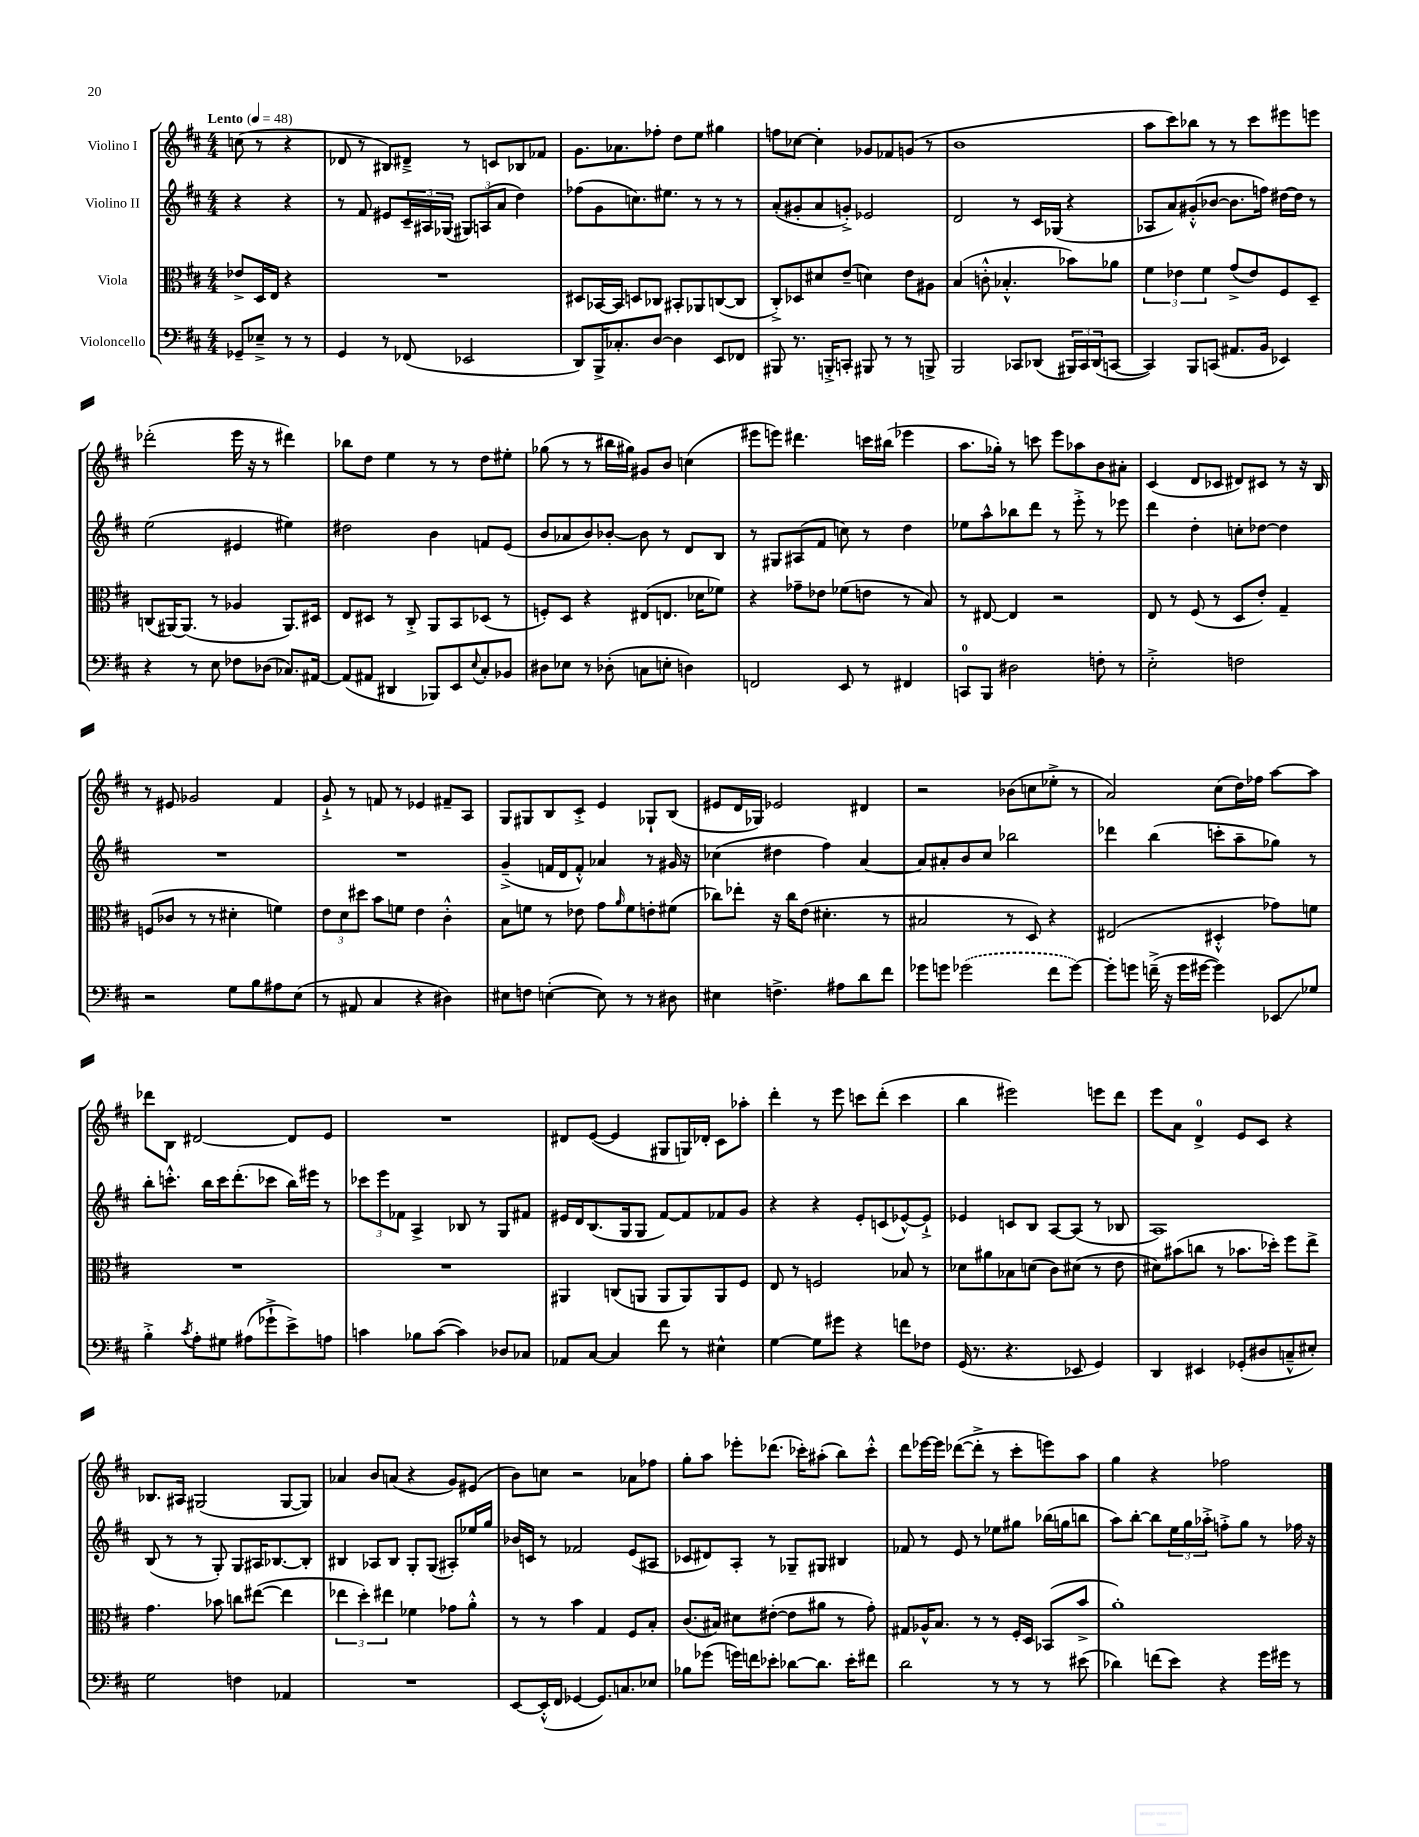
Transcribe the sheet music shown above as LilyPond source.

<<
\new StaffGroup <<
\new Staff = "s0" \with { instrumentName = "Violino I" } {
    \clef treble \key d \major \numericTimeSignature \time 4/4 \partial 2 \tempo "Lento" 4 = 48
    c''8( r8 r4 |
    des'8 r8 bis8) dis'8---> r8 c'8 bes8 fes'8 |
    g'8. aes'8. fes''8-. d''8 e''8 gis''4 |
    f''8 ces''8~ ces''4-. ges'8 fes'8 g'8( r8 |
    b'1 |
    a''8 cis'''8) bes''8 r8 r8 cis'''8 eis'''8 e'''8 |
    des'''2-.( e'''16 r16 r8 dis'''4) |
    bes''8 d''8 e''4 r8 r8 d''8 eis''8-. |
    ges''8( r8 r8 bis''16 gis''16) gis'8 b'8 c''4( |
    eis'''8 e'''8) dis'''4. c'''16 bis''16( ees'''4 |
    a''8. ges''16-.) r8 c'''8 e'''8 aes''8 b'8 ais'8-. |
    cis'4( d'8 ces'8 dis'8) cis'8 r8 r16 b16 |
    r8 eis'8 ges'2 fis'4 |
    g'8-!-> r8 f'8 r8 ees'4 fis'8-- a8 |
    g8 gis8 b8 cis'8-.-> e'4 ges8-! b8( |
    eis'8 d'16 ges16) ees'2 dis'4 |
    r2 bes'8( c''8 ees''8-.-> r8 |
    a'2) cis''8( d''16) fes''16 a''8~ a''8 |
    des'''8 b8 dis'2~ dis'8 e'8 |
    R1 |
    dis'8 e'8~( e'4 gis8 g16) des'16-. cis'8 aes''8-. |
    d'''4-. r8 e'''8 c'''8 d'''8-.( c'''4 |
    b''4 eis'''2) e'''8 d'''8 |
    e'''8 a'8 d'4-0-> e'8 cis'8 r4 |
    bes8. ais16 gis2( gis8~ gis8) |
    aes'4 b'8 a'8( r4 g'8) eis'8( |
    b'8) c''8 r2 aes'8 fes''8 |
    g''8-. a''8 ees'''8-. des'''8.( ces'''16-.) ais''8-.( b''8) ces'''8-.-^ |
    d'''8 ees'''16~ ees'''16 des'''8~( des'''8-.-> r8 cis'''8-. e'''8) a''8 |
    g''4 r4 fes''2 \bar "|." |
}
\new Staff = "s1" \with { instrumentName = "Violino II" } {
    \clef treble \key d \major \numericTimeSignature \time 4/4 \partial 2
    r4 r4 |
    r8 fis'8 eis'8 \tuplet 3/2 { cis'16-- ais16 ges16( } \tuplet 3/2 { gis8) a8( a'8 } d''4) |
    fes''8( g'8 c''8.) eis''8. r8 r8 r8 |
    a'8-.( gis'8-. a'8 g'8-.->) ees'2 |
    d'2 r8 cis'16 ges16( r4 |
    aes8 a'8) gis'8-.-^( bes'8~ bes'8. f''16) dis''16~ dis''16 r8 |
    e''2( eis'4 eis''4) |
    dis''2 b'4 f'8 e'8( |
    b'8 aes'8 b'8) bes'8~-. bes'8 r8 d'8 b8 |
    r8 gis8 ais8( fis'8 c''8) r8 d''4 |
    ees''8 a''8-^ bes''8 d'''8 r8 e'''8-.-> r8 ees'''8 |
    d'''4 d''4-. c''8-. des''8~ des''4 |
    R1 |
    R1 |
    g'4--->( f'16 d'16 f'8-.-^) aes'4 r8 gis'16 r16 |
    ces''4( dis''4 fis''4) a'4~ |
    a'8 ais'8-. b'8 cis''8 bes''2 |
    des'''4 b''4( c'''8-. a''8-- ges''8) r8 |
    b''8-. c'''8.-.-^ b''16 c'''16 d'''8.-.( ces'''8 b''16) eis'''16 r8 |
    \tuplet 3/2 { ces'''8 e'''8 fes'8 } a4-> bes8 r8 g8 fis'8 |
    eis'16 d'16 b8.( g16 g8 fis'8~) fis'8 fes'8 g'8 |
    r4 r4 e'8-. c'8( ees'8~-^) ees'8-!-> |
    ees'4 c'8 b8 a8~ a8( r8 bes8 |
    a1) |
    b8( r8 r8 g8-.) g8 ais16 bes8.~ bes8-. |
    bis4 aes8 bis8 g8-. g8( ais8-.) ees''16 g''16 |
    bes'16 c'16 r8 fes'2 e'8( ais8 |
    ces'8 dis'8) a8-. r8 ges8-- gis8 bis4 |
    fes'8 r8 e'8 r8 ees''8 gis''8 bes''16( g''16 b''8 |
    a''8) b''8~-. b''8 \tuplet 3/2 { e''16 g''16 aes''16-.-> } f''8-.-> g''8 r8 fes''16 r16 \bar "|." |
}
\new Staff = "s2" \with { instrumentName = "Viola" } {
    \clef alto \key d \major \numericTimeSignature \time 4/4 \partial 2
    ees'8-> d16 e16 r4 |
    R1 |
    dis8 bes,16~ bes,16 d8 ces8 bis,8-. aes,8 c8~( c8 |
    cis8-.->) des8 dis'8 e'8--( d'4) e'8 ais8 |
    b4( c'8-.-^ bes4.-.-^ bes'8) aes'8 |
    \tuplet 3/2 { fis'4 ees'4 fis'4 } g'8->( ees'8) fis8 d8-- |
    c8( ais,16~) ais,8.( r8 aes4 ais,8.) dis16 |
    e8 dis8 r8 cis8-.-> a,8 b,8 des8( r8 |
    f8-.) d8 r4 eis8( e8. des'16 fes'8) |
    r4 ges'8-- ees'8 fes'8( e'8 r8 b8) |
    r8 eis8~ eis4 r2 |
    e8 r8 fis8( r8 d8 e'8-.) g4-- |
    f8( ces'8 r8 r8 dis'4-. f'4) |
    \tuplet 3/2 { e'8 d'8 dis''8 } b'8 f'8 e'4 cis'4-.-^ |
    b8 f'8 r8 ees'8 g'8 \grace { a'16 } f'8 e'8-. fis'8( |
    ces''8) ees''8-. r16 ces''16 e'8( dis'4.-. r8 |
    bis2 r8 d8) r4 |
    eis2( dis4-.-^ ges'8) f'8 |
    R1 |
    R1 |
    ais,4 c8( a,8 a,8 a,8) a,8 fis8 |
    e8 r8 f2 bes8 r8 |
    des'8 ais'8 bes8 d'8( cis'8) dis'8( r8 e'8 |
    dis'8) bis'8( c''8 r8 bes'8. des''16-.) fis''8 e''8-> |
    g'4. bes'8 c''8 eis''8~( eis''4 |
    \tuplet 3/2 { ees''4 d''4-.) eis''4 } fes'4 ges'8 a'8-.-^ |
    r8 r8 b'4 g4 fis8 b8-. |
    cis'8.( bis16) dis'8 eis'8~-.( eis'8 ais'8 r8 g'8-.) |
    gis8 aes16-^ b8. r8 r8 fis16-. d16 bes,8( b'8-> |
    a'1-.) \bar "|." |
}
\new Staff = "s3" \with { instrumentName = "Violoncello" } {
    \clef bass \key d \major \numericTimeSignature \time 4/4 \partial 2
    ges,8-- ees8---> r8 r8 |
    g,4 r8 fes,8( ees,2 |
    d,8) b,,16-> ces8.-. d8~ d4 e,8 fes,8 |
    bis,,8 r8. b,,16-.-> c,8-. bis,,8 r8 r8 b,,8-> |
    b,,2 ces,8 des,8( \tuplet 3/2 { bis,,16) ces,16 des,16( } c,8~ |
    c,4) b,,8 c,8( ais,8. b,16 ees,4) |
    r4 r8 e8 fes8 des8( ces8.) ais,16~ |
    ais,8( ais,8 dis,4 bes,,8) e,8 \appoggiatura { e8 } cis8-. bes,8 |
    dis8 ees8 r8 des8-.( c8 e8-. d4) |
    f,2 e,8 r8 fis,4 |
    c,8-0 b,,8 dis2 f8-. r8 |
    e2-.-> f2 |
    r2 g8 b8 ais8 e8( |
    r8 ais,8 cis4 r4 dis4) |
    eis8 f8 e4~-.( e8) r8 r8 dis8 |
    eis4 f4.-> ais8 d'8 fis'8 |
    ges'8 g'8 \once \slurDashed ges'2( fis'8 ges'8~) |
    ges'8-. g'8 f'16--->( r16 g'16 gis'16~ gis'4) ees,8\glissando ges8 |
    b4-.-> \acciaccatura { cis'8 } a8-. gis8 ais8( ges'8-!-> e'8->) a8 |
    c'4 bes8 c'8~( c'4) des8 ces8 |
    aes,8 cis8~ cis4 fis'8 r8 eis4-^ |
    g4~ g8 gis'8 r4 f'8 fes8 |
    g,16( r8. r4. ees,8 g,4) |
    d,4 eis,4 ges,8-.( dis8 c8---^ eis8-.) |
    g2 f4 aes,4 |
    R1 |
    e,8~ e,16-.-^( fis,16 ges,4~ ges,8.) c8. ees8 |
    bes8 ges'8( g'16) f'16 ees'8-. des'8~ des'8. ees'16-. fis'8 |
    d'2 r8 r8 r8 eis'8( |
    des'4) f'8( e'8) r4 g'16 gis'16 r8 \bar "|." |
}
>>
>>
\layout { \context { \Score \remove "Bar_number_engraver" } }
